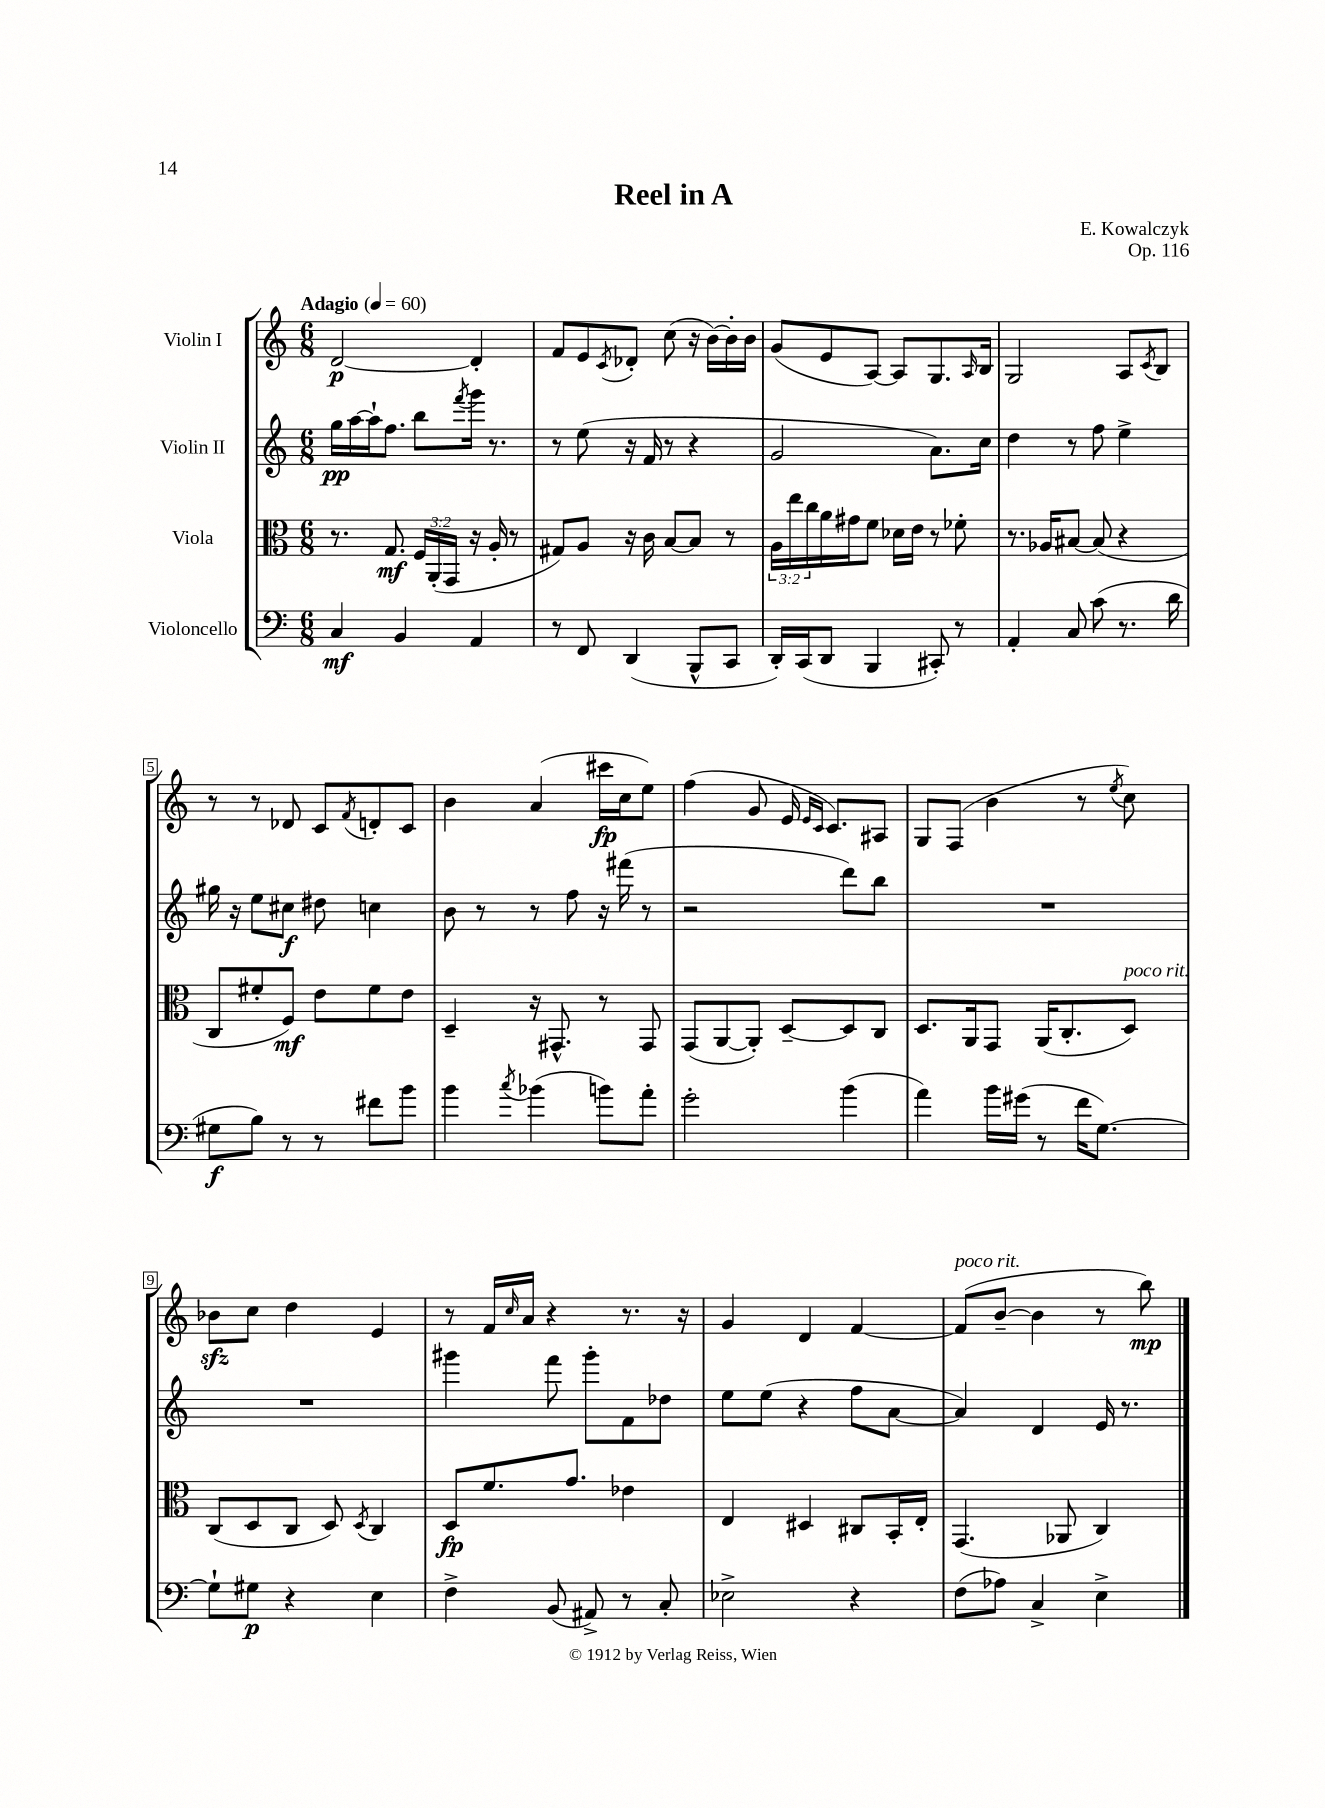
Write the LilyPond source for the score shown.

\header { title = "Reel in A" composer = "E. Kowalczyk" opus = "Op. 116" }
<<
\new StaffGroup <<
\new Staff = "s0" \with { instrumentName = "Violin I" } {
    \clef treble \key c \major \numericTimeSignature \time 6/8 \tempo "Adagio" 4 = 60
    d'2~\p d'4-. |
    f'8 e'8 \acciaccatura { c'8 } des'8-. c''8( r16 b'16~) b'16-. b'16 |
    g'8( e'8 a8~) a8 g8. \grace { a16 } b16 |
    g2 a8 \acciaccatura { c'8 } b8 |
    r8 r8 des'8 c'8 \acciaccatura { f'8 } d'8-. c'8 |
    b'4 a'4( cis'''16\fp c''16 e''8) |
    f''4( g'8 e'16 \grace { e'16 c'16 } c'8.) ais8 |
    g8 f8( b'4 r8 \acciaccatura { e''8 } c''8) |
    bes'8\sfz c''8 d''4 e'4 |
    r8 f'16 \grace { c''16 } a'16 r4 r8. r16 |
    g'4 d'4 f'4~ |
    f'8^\markup { \italic "poco rit." }( b'8~-- b'4 r8 b''8\mp) \bar "|." |
}
\new Staff = "s1" \with { instrumentName = "Violin II" } {
    \clef treble \key c \major \numericTimeSignature \time 6/8
    g''16\pp a''16~ a''16-! f''8. b''8 \acciaccatura { f'''8 } g'''16 r8. |
    r8 e''8( r16 f'16 r8 r4 |
    g'2 a'8.) c''16 |
    d''4 r8 f''8 e''4-> |
    gis''16 r16 e''8 cis''8\f dis''8 c''4 |
    b'8 r8 r8 f''8 r16 fis'''16( r8 |
    r2 d'''8) b''8 |
    R2. |
    R2. |
    gis'''4 f'''8 gis'''8-. f'8 des''8 |
    e''8 e''8( r4 f''8 a'8~ |
    a'4) d'4 e'16 r8. \bar "|." |
}
\new Staff = "s2" \with { instrumentName = "Viola" } {
    \clef alto \key c \major \numericTimeSignature \time 6/8 \override Staff.TupletNumber.text = #tuplet-number::calc-fraction-text
    r8. g8.\mf \tuplet 3/2 { f16 a,16-.( g,16 } r16 a16-. r8 |
    gis8) a8 r16 c'16 b8~ b8 r8 |
    \tuplet 3/2 { a16 e''16 c''16 } a'16 gis'16 f'8 des'16 e'16 r8 fes'8-. |
    r8. aes16 bis8~ bis8( r4 |
    c8 fis'8-. f8\mf) e'8 fis'8 e'8 |
    d4-- r16 gis,8.-^ r8 gis,8 |
    g,8( a,8~ a,8-.) d8~-- d8 c8 |
    d8. a,16 g,8 a,16( c8.-. d8^\markup { \italic "poco rit." }) |
    c8( d8 c8 d8) \acciaccatura { d8 } c4 |
    d8\fp f'8. g'8. ees'4 |
    e4 dis4 cis8 b,16-. e16-. |
    g,4.( aes,8 c4) \bar "|." |
}
\new Staff = "s3" \with { instrumentName = "Violoncello" } {
    \clef bass \key c \major \numericTimeSignature \time 6/8
    c4\mf b,4 a,4 |
    r8 f,8 d,4( b,,8-^ c,8 |
    d,16-.) c,16( d,8 b,,4 cis,8-.) r8 |
    a,4-. c8 c'8( r8. d'16 |
    gis8\f b8) r8 r8 fis'8 b'8 |
    b'4 \acciaccatura { c''8 } bes'4( b'8) a'8-. |
    g'2-. b'4( |
    a'4) b'16 gis'16( r8 f'16 g8.~) |
    g8-! gis8\p r4 e4 |
    f4-> b,8( ais,8->) r8 c8-. |
    ees2-> r4 |
    f8( aes8) c4-> e4-> \bar "|." |
}
>>
>>
\layout { \context { \Score \override BarNumber.stencil = #(make-stencil-boxer 0.1 0.3 ly:text-interface::print) } }
